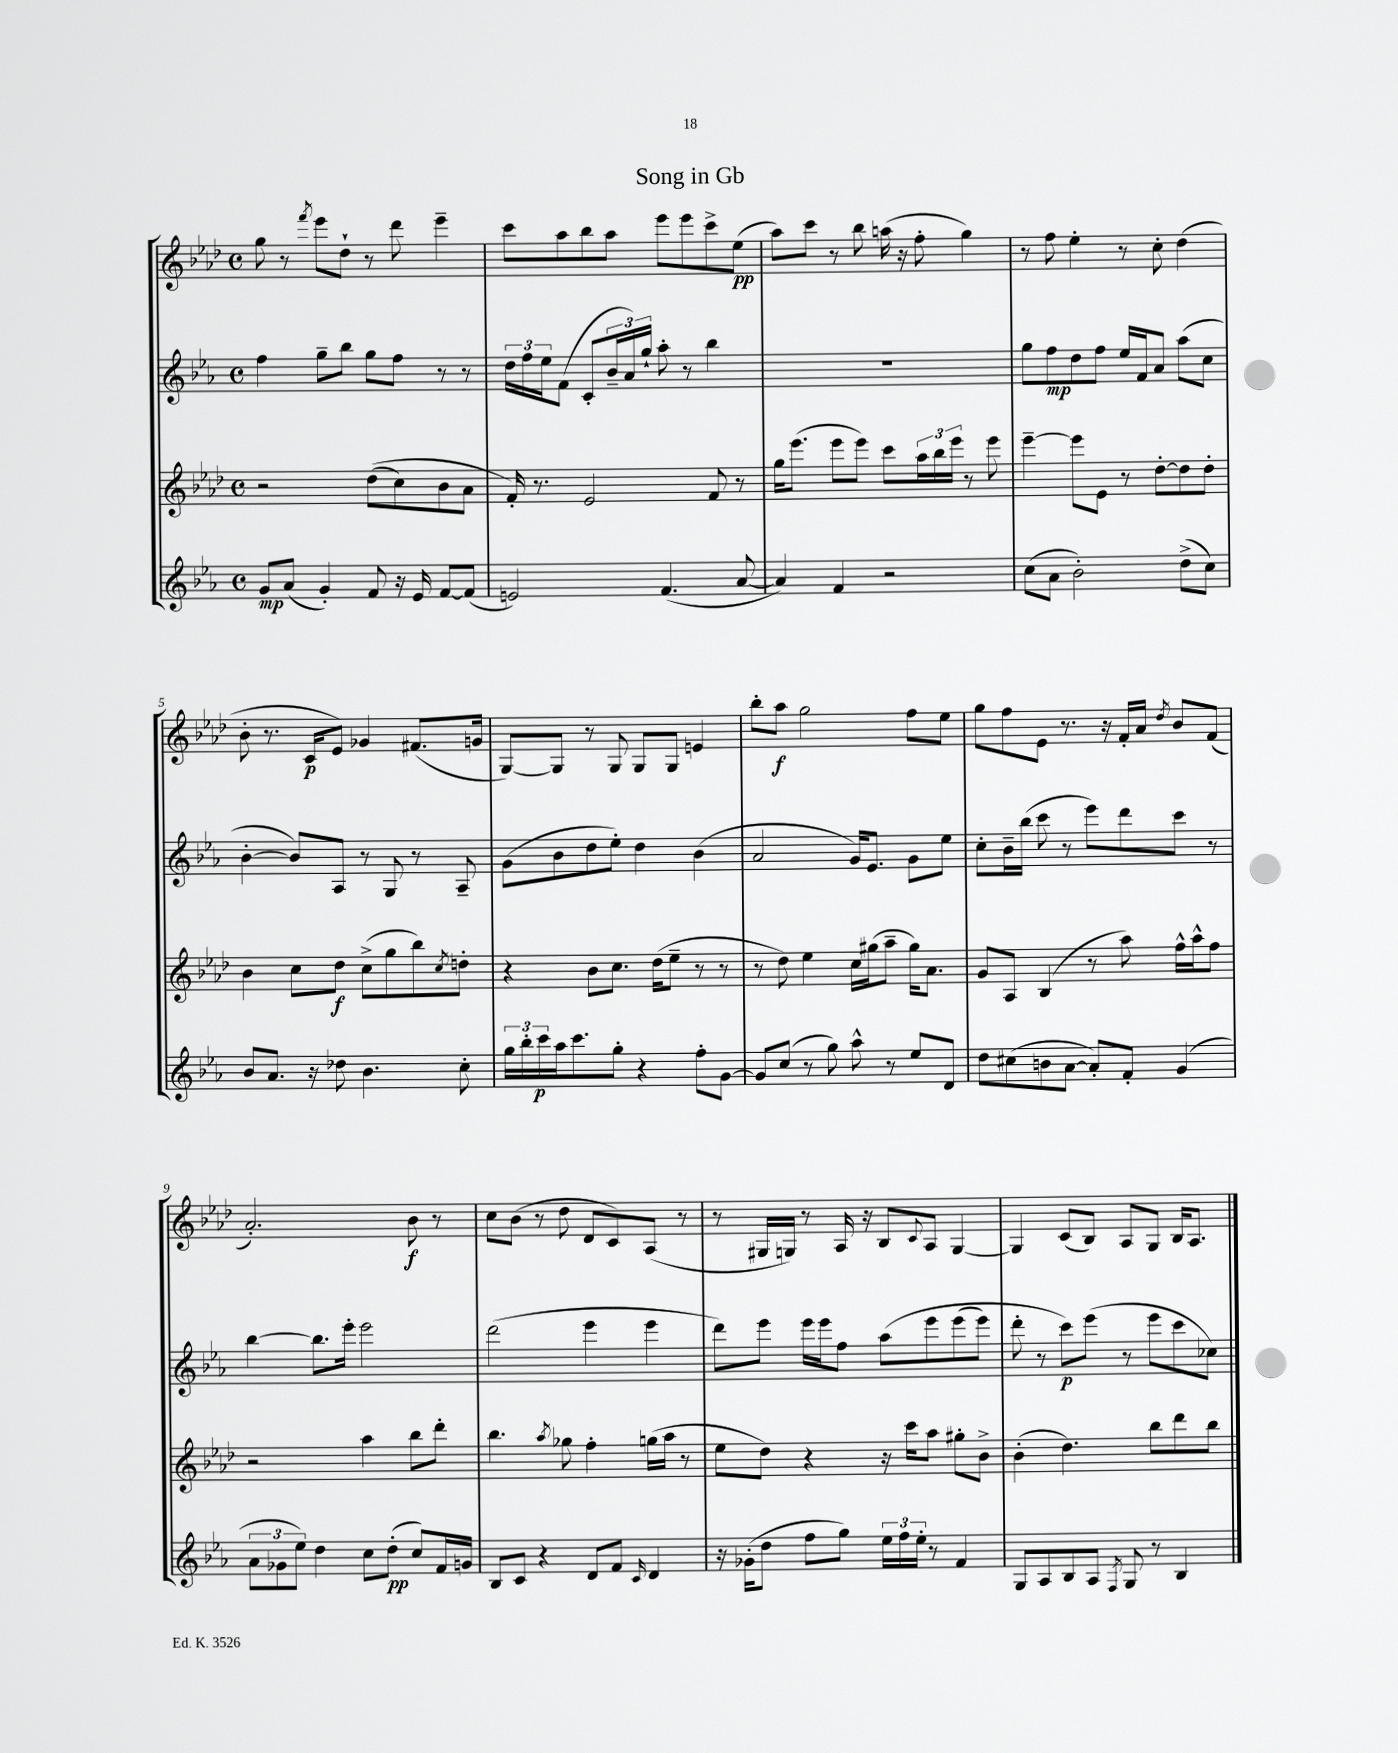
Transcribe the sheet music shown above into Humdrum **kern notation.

**kern	**dynam	**kern	**dynam	**kern	**dynam	**kern	**dynam
*part4	*part4	*part3	*part3	*part2	*part2	*part1	*part1
*staff4	*staff4	*staff3	*staff3	*staff2	*staff2	*staff1	*staff1
*clefG2	*	*clefG2	*	*clefG2	*	*clefG2	*
*k[b-e-a-]	*	*k[b-e-a-d-]	*	*k[b-e-a-]	*	*k[b-e-a-d-]	*
*M4/4	*	*M4/4	*	*M4/4	*	*M4/4	*
*met(c)	*	*met(c)	*	*met(c)	*	*met(c)	*
=1	=1	=1	=1	=1	=1	=1	=1
8g/L	mp	2r	.	4ff\	.	8gg\	.
(8a-/J	.	.	.	.	.	8r	.
.	.	.	.	.	.	8qfff/	.
4g'/)	.	.	.	8gg~\L	.	8eee-\L	.
.	.	.	.	8bb-\J	.	8dd-`\J	.
8f/	.	((8dd-\L	.	8gg\L	.	8r	.
16r	.	8cc\)	.	8ff\J	.	8ddd-\	.
16e-/	.	.	.	.	.	.	.
[8f/L	.	8b-\	.	8r	.	4eee-~\	.
(8f/J]	.	8a-\J	.	8r	.	.	.
=2	=2	=2	=2	=2	=2	=2	=2
2en/)	.	16f'/)	.	24dd\LL	.	8ccc\L	.
.	.	.	.	24ff\	.	.	.
.	.	8.r	.	.	.	.	.
.	.	.	.	24ee-\J	.	.	.
.	.	.	.	(8f\J	.	8aa-\	.
.	.	2e-/	.	8c'/L	.	8bb-\	.
.	.	.	.	24b-~/L	.	8aa-\J	.
.	.	.	.	24a-/)	.	.	.
.	.	.	.	24gg`/JJ	.	.	.
(4.f/	.	.	.	8aa-'\	.	8eee-\L	.
.	.	.	.	8r	.	8eee-\	.
.	.	8f/	.	4bb-\	.	8ccc^\	.
[8a-/	.	8r	.	.	.	(8ee-\J	pp
=3	=3	=3	=3	=3	=3	=3	=3
4a-/])	.	16gg\KL	.	1r	.	8aa-\L)	.
.	.	(8.eee-\J	.	.	.	.	.
.	.	.	.	.	.	8ccc\J	.
4f/	.	8eee-\L	.	.	.	8r	.
.	.	8eee-\J)	.	.	.	8bb-\	.
2r	.	8ccc\L	.	.	.	(16aan\	.
.	.	.	.	.	.	16r	.
.	.	24aa-\L	.	.	.	8ff'\	.
.	.	24bb-\	.	.	.	.	.
.	.	24eee-\JJ	.	.	.	.	.
.	.	8r	.	.	.	4gg\)	.
.	.	8eee-\	.	.	.	.	.
=4	=4	=4	=4	=4	=4	=4	=4
(8cc\L	.	[4eee-~\	.	8gg\L	.	8r	.
8a-\J	.	.	.	8ff\	mp	8ff\	.
2b-'\)	.	8eee-\L]	.	8dd\	.	4ee-'\	.
.	.	8e-\J	.	8ff\J	.	.	.
.	.	8r	.	16ee-/LL	.	8r	.
.	.	.	.	16f/J	.	.	.
.	.	[8dd-'\L	.	8a-/J	.	8cc'\	.
(8dd^\L	.	8dd-\]	.	(8aa-\L	.	(4dd-\	.
8cc\J)	.	8dd-'\J	.	8cc\J	.	.	.
!!LO:LB:g=z
=5	=5	=5	=5	=5	=5	=5	=5
8b-/L	.	4b-\	.	[4b-'\	.	8b-'\	.
8.a-/J	.	.	.	.	.	8.r	.
.	.	8cc\L	.	8b-/L])	.	.	.
16r	.	.	.	.	.	16c/KL	p
8dd-X\	.	8dd-\J	f	8A-/J	.	8e-/J)	.
4.b-\	.	(8cc^\L	.	8r	.	4g-X/	.
.	.	8gg\	.	8G/	.	.	.
.	.	8bb-\)	.	8r	.	(8.f#X/L	.
.	.	8qcc/	.	.	.	.	.
8cc'\	.	8ddn'\J	.	8A-~/	.	.	.
.	.	.	.	.	.	16gn/Jk	.
=6	=6	=6	=6	=6	=6	=6	=6
24gg\LL	.	4r	.	(8g\L	.	[8G/L)	.
24bb-'\	.	.	.	.	.	.	.
24ccc\	p	.	.	.	.	.	.
16aa-\J	.	.	.	8b-\	.	8G/J]	.
8.ccc\	.	.	.	.	.	.	.
.	.	8b-\L	.	8dd\	.	8r	.
8gg'\J	.	8.cc\J	.	8ee-'\J)	.	8G/	.
4r	.	.	.	4dd\	.	8G/L	.
.	.	(16dd-\KL	.	.	.	.	.
.	.	8ee-~\J	.	.	.	8G/J	.
8ff'\L	.	8r	.	(4b-\	.	4en/	.
[8g\J	.	8r	.	.	.	.	.
=7	=7	=7	=7	=7	=7	=7	=7
8g/L]	.	8r	.	2a-/	.	8bb-'\L	.
(8cc/J	.	8dd-\)	.	.	.	8aa-\J	f
8r	.	4ee-\	.	.	.	2gg\	.
8gg\)	.	.	.	.	.	.	.
8aa-^^\	.	16cc\LL	.	16g/KL)	.	.	.
.	.	(16gg#X\J	.	8.e-/J	.	.	.
8r	.	8aa-~\J	.	.	.	.	.
8ee-/L	.	16gg#\KL)	.	8g\L	.	8ff\L	.
.	.	8.a-\J	.	.	.	.	.
8d/J	.	.	.	8ee-\J	.	8ee-\J	.
=8	=8	=8	=8	=8	=8	=8	=8
8dd\L	.	8g/L	.	8cc'\L	.	8gg\L	.
(8cc#X\	.	8A-/J	.	16b-~\L	.	8ff\	.
.	.	.	.	(16bb-\JJ	.	.	.
8bn\	.	(4B-/	.	8ccc\	.	8e-\J	.
[8a-\J	.	.	.	8r	.	8.r	.
8a-'/L])	.	8r	.	8eee-\L)	.	.	.
.	.	.	.	.	.	16r	.
8f'/J	.	8aa-\)	.	8ddd\	.	16f'/LL	.
.	.	.	.	.	.	16a-/JJ	.
.	.	.	.	.	.	8qdd-/	.
(4g/	.	16ff^^\LL	.	8ccc\J	.	8b-/L	.
.	.	16aa-^^\J	.	.	.	.	.
.	.	8ff\J	.	8r	.	(8f/J	.
!!LO:LB:g=z
=9	=9	=9	=9	=9	=9	=9	=9
12a-\L	.	2r	.	[4bb-\	.	2.a-'/)	.
12g-X\	.	.	.	.	.	.	.
12ee-\J)	.	.	.	.	.	.	.
4dd\	.	.	.	8.bb-\L]	.	.	.
.	.	.	.	16eee-'\Jk	.	.	.
8cc\L	.	4aa-\	.	2eee-\	.	.	.
(8dd'\J	pp	.	.	.	.	.	.
8cc/L)	.	8bb-\L	.	.	.	8b-\	f
16f/L	.	8ddd-'\J	.	.	.	8r	.
16gn/JJ	.	.	.	.	.	.	.
=10	=10	=10	=10	=10	=10	=10	=10
8B-/L	.	4.bb-\	.	(2ddd\	.	8cc\L	.
8c/J	.	.	.	.	.	(8b-\J	.
4r	.	.	.	.	.	8r	.
.	.	8qaa-/	.	.	.	.	.
.	.	8gg-X\	.	.	.	8dd-\	.
8d/L	.	4ff'\	.	4eee-\	.	8d-/L	.
8f/J	.	.	.	.	.	8c/)	.
16qqc/	.	.	.	.	.	.	.
4d/	.	(16ggn\LL	.	4eee-\	.	(8A-/J	.
.	.	16aa-\JJ	.	.	.	.	.
.	.	8r	.	.	.	8r	.
=11	=11	=11	=11	=11	=11	=11	=11
16r	.	8ee-\L	.	8ddd\L)	.	8r	.
(16g-X'\KL	.	.	.	.	.	.	.
8dd\J	.	8dd-\J)	.	8eee-\J	.	16G#X/LL	.
.	.	.	.	.	.	16Gn/JJ)	.
8ff\L	.	4r	.	16eee-\LL	.	8r	.
.	.	.	.	16eee-\J	.	.	.
8gg\J)	.	.	.	8ff\J	.	16A-/	.
.	.	.	.	.	.	16r	.
24ee-\LL	.	16r	.	(8aa-\L	.	8B-/L	.
24ff\	.	.	.	.	.	.	.
.	.	16ccc\KL	.	.	.	.	.
24ee-'\JJ	.	.	.	.	.	.	.
.	.	.	.	.	.	8qqc/	.
8r	.	8aa-\J	.	8eee-\	.	8A-/J	.
4f/	.	8gg#X'\L	.	(8eee-\	.	[4G/	.
.	.	8b-^\J	.	8eee-\J)	.	.	.
=12	=12	=12	=12	=12	=12	=12	=12
8G/L	.	(4b-'\	.	8ddd'\	.	4G/]	.
8A-/	.	.	.	8r	.	.	.
8B-/	.	4.dd-\)	.	8ccc\L)	p	(8c/L	.
8A-/J	.	.	.	(8eee-\J	.	8B-/J)	.
8qF/	.	.	.	.	.	.	.
8G/	.	.	.	8r	.	8A-/L	.
8r	.	8bb-\L	.	8eee-\L	.	8G/J	.
4B-/	.	8ddd-\	.	8ccc\	.	16B-/KL	.
.	.	.	.	.	.	8.A-/J	.
.	.	8bb-\J	.	8cc-X\J)	.	.	.
==	==	==	==	==	==	==	==
*-	*-	*-	*-	*-	*-	*-	*-
